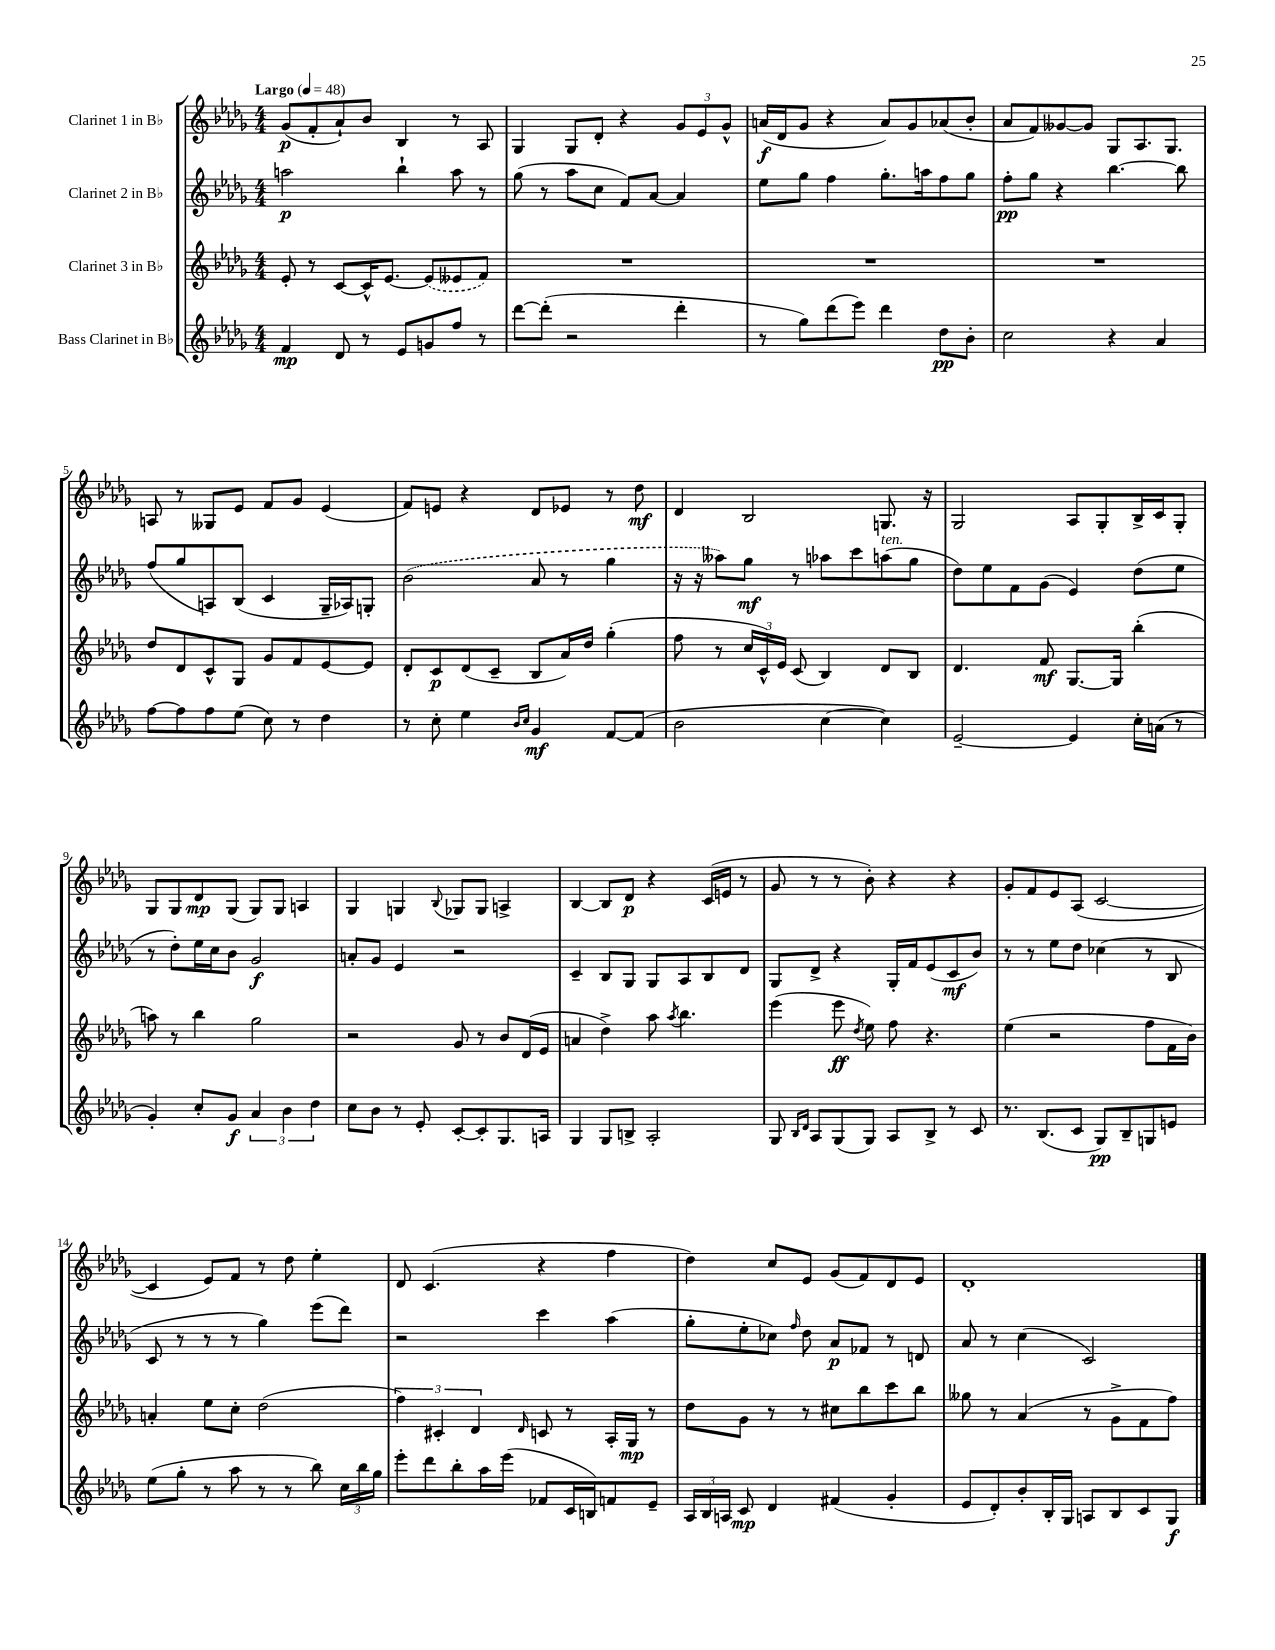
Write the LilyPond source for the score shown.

<<
\new StaffGroup <<
\new Staff = "s0" \with { instrumentName = "Clarinet 1 in Bb" } {
    \clef treble \key des \major \numericTimeSignature \time 4/4 \tempo "Largo" 4 = 48
    \autoBeamOff ges'8[\p( f'8-. aes'8-!) bes'8] bes4 r8 aes8 |
    ges4 ges8[ des'8]-. r4 \tuplet 3/2 { ges'8[ ees'8 ges'8]-^ } |
    a'16[\f( des'16 ges'8] r4 a'8[) ges'8 aes'8( bes'8]-. |
    aes'8[ f'8) geses'8~ geses'8] ges8[ aes8. ges8.] |
    a8 r8 geses8[ ees'8] f'8[ ges'8] ees'4( |
    f'8[) e'8] r4 des'8[ ees'8] r8 des''8\mf |
    des'4 bes2 g8. r16 |
    ges2 aes8[ ges8-. bes16-> c'16 ges8]-. |
    ges8[ ges8 des'8\mp ges8]( ges8[) ges8] a4 |
    ges4 g4 \appoggiatura { bes8 } ges8[ ges8] a4-> |
    bes4~ bes8[ des'8]\p r4 c'16[( e'16] r8 |
    ges'8 r8 r8 bes'8-.) r4 r4 |
    ges'8[-. f'8 ees'8 aes8]( c'2~ |
    c'4 ees'8[) f'8] r8 des''8 ees''4-. |
    des'8 c'4.( r4 f''4 |
    des''4) c''8[ ees'8] ges'8[( f'8) des'8 ees'8] |
    des'1-. \bar "|." |
}
\new Staff = "s1" \with { instrumentName = "Clarinet 2 in Bb" } {
    \clef treble \key des \major \numericTimeSignature \time 4/4
    \autoBeamOff a''2\p bes''4-! a''8 r8 |
    ges''8( r8 aes''8[ c''8] f'8[) aes'8]~ aes'4 |
    ees''8[ ges''8] f''4 ges''8.[-. a''16 f''8 ges''8] |
    f''8[-.\pp ges''8] r4 bes''4.~ bes''8 |
    f''8[( ges''8 a8) bes8]( c'4 ges16[-- aes16) g8]-. |
    \once \slurDashed bes'2( aes'8 r8 ges''4 |
    r16 r16 aeses''8[) ges''8]\mf r8 aes''8[ c'''8 a''8^\markup { \italic "ten." }( ges''8] |
    des''8[) ees''8 f'8 ges'8]( ees'4) des''8[( ees''8] |
    r8 des''8[-.) ees''16 c''16 bes'8] ges'2\f |
    a'8[-. ges'8] ees'4 r2 |
    c'4-- bes8[ ges8] ges8[ aes8 bes8 des'8] |
    ges8[ des'8]-> r4 ges16[-. f'16 ees'8( c'8\mf bes'8]) |
    r8 r8 ees''8[ des''8] ces''4( r8 bes8 |
    c'8 r8 r8 r8 ges''4) ees'''8[( des'''8]) |
    r2 c'''4 aes''4( |
    ges''8[-. ees''8-. ces''8]) \grace { f''16 } des''8 aes'8[\p fes'8] r8 d'8 |
    aes'8 r8 c''4( c'2) \bar "|." |
}
\new Staff = "s2" \with { instrumentName = "Clarinet 3 in Bb" } {
    \clef treble \key des \major \numericTimeSignature \time 4/4
    \autoBeamOff ees'8-. r8 c'8[~ c'16-^ ees'8.]~ \once \slurDashed ees'8[( eeses'8 f'8]) |
    R1 |
    R1 |
    R1 |
    des''8[ des'8 c'8-^ ges8] ges'8[ f'8 ees'8~ ees'8] |
    des'8[-. c'8\p des'8( c'8]-- bes8[ aes'16) des''16] ges''4-.( |
    f''8 r8 \tuplet 3/2 { c''16[ c'16-^) ees'16] } c'8( bes4) des'8[ bes8] |
    des'4. f'8\mf ges8.[~ ges16] bes''4-.( |
    a''8) r8 bes''4 ges''2 |
    r2 ges'8 r8 bes'8[ des'16( ees'16] |
    a'4 des''4->) aes''8 \acciaccatura { aes''8 } bes''4. |
    ees'''4( ees'''8\ff \acciaccatura { des''8 } ees''8) f''8 r4. |
    ees''4( r2 f''8[ f'16 bes'16]) |
    a'4-. ees''8[ c''8]-. des''2( |
    \tuplet 3/2 { f''4) cis'4-. des'4 } \grace { des'16 } c'8 r8 aes16[-. ges16]\mp r8 |
    des''8[ ges'8] r8 r8 cis''8[ bes''8 c'''8 bes''8] |
    geses''8 r8 aes'4( r8 ges'8[-> f'8 f''8]) \bar "|." |
}
\new Staff = "s3" \with { instrumentName = "Bass Clarinet in Bb" } {
    \clef treble \key des \major \numericTimeSignature \time 4/4
    \autoBeamOff f'4\mp des'8 r8 ees'8[ g'8 f''8] r8 |
    des'''8[~ des'''8]-.( r2 des'''4-. |
    r8 ges''8[) des'''8( ees'''8]) des'''4 des''8[\pp bes'8]-. |
    c''2 r4 aes'4 |
    f''8[~ f''8 f''8 ees''8]( c''8) r8 des''4 |
    r8 c''8-. ees''4 \grace { bes'16[ c''16] } ges'4\mf f'8[~ f'8]( |
    bes'2 c''4~ c''4) |
    ees'2~-- ees'4 c''16[-. a'16]( r8 |
    ges'4-.) c''8[-. ges'8]\f \tuplet 3/2 { aes'4 bes'4 des''4 } |
    c''8[ bes'8] r8 ees'8-. c'8[~-. c'8-. ges8. a16] |
    ges4 ges8[ b8]-> aes2-. |
    ges8 \grace { bes16[ des'16] } aes8[ ges8( ges8]) aes8[ bes8]-> r8 c'8 |
    r8. bes8.[( c'8] ges8[\pp) bes8-- g8 e'8] |
    ees''8[( ges''8]-. r8 aes''8 r8 r8 bes''8) \tuplet 3/2 { c''16[ bes''16 ges''16] } |
    ees'''8[-. des'''8 bes''8-. aes''16 ees'''16]( fes'8[ c'16 b16) f'8 ees'8]-- |
    \tuplet 3/2 { aes16[ bes16 a16] } c'8\mp des'4 fis'4( ges'4-. |
    ees'8[ des'8-.) bes'8-. bes16-. ges16] a8[ bes8 c'8 ges8]\f \bar "|." |
}
>>
>>
